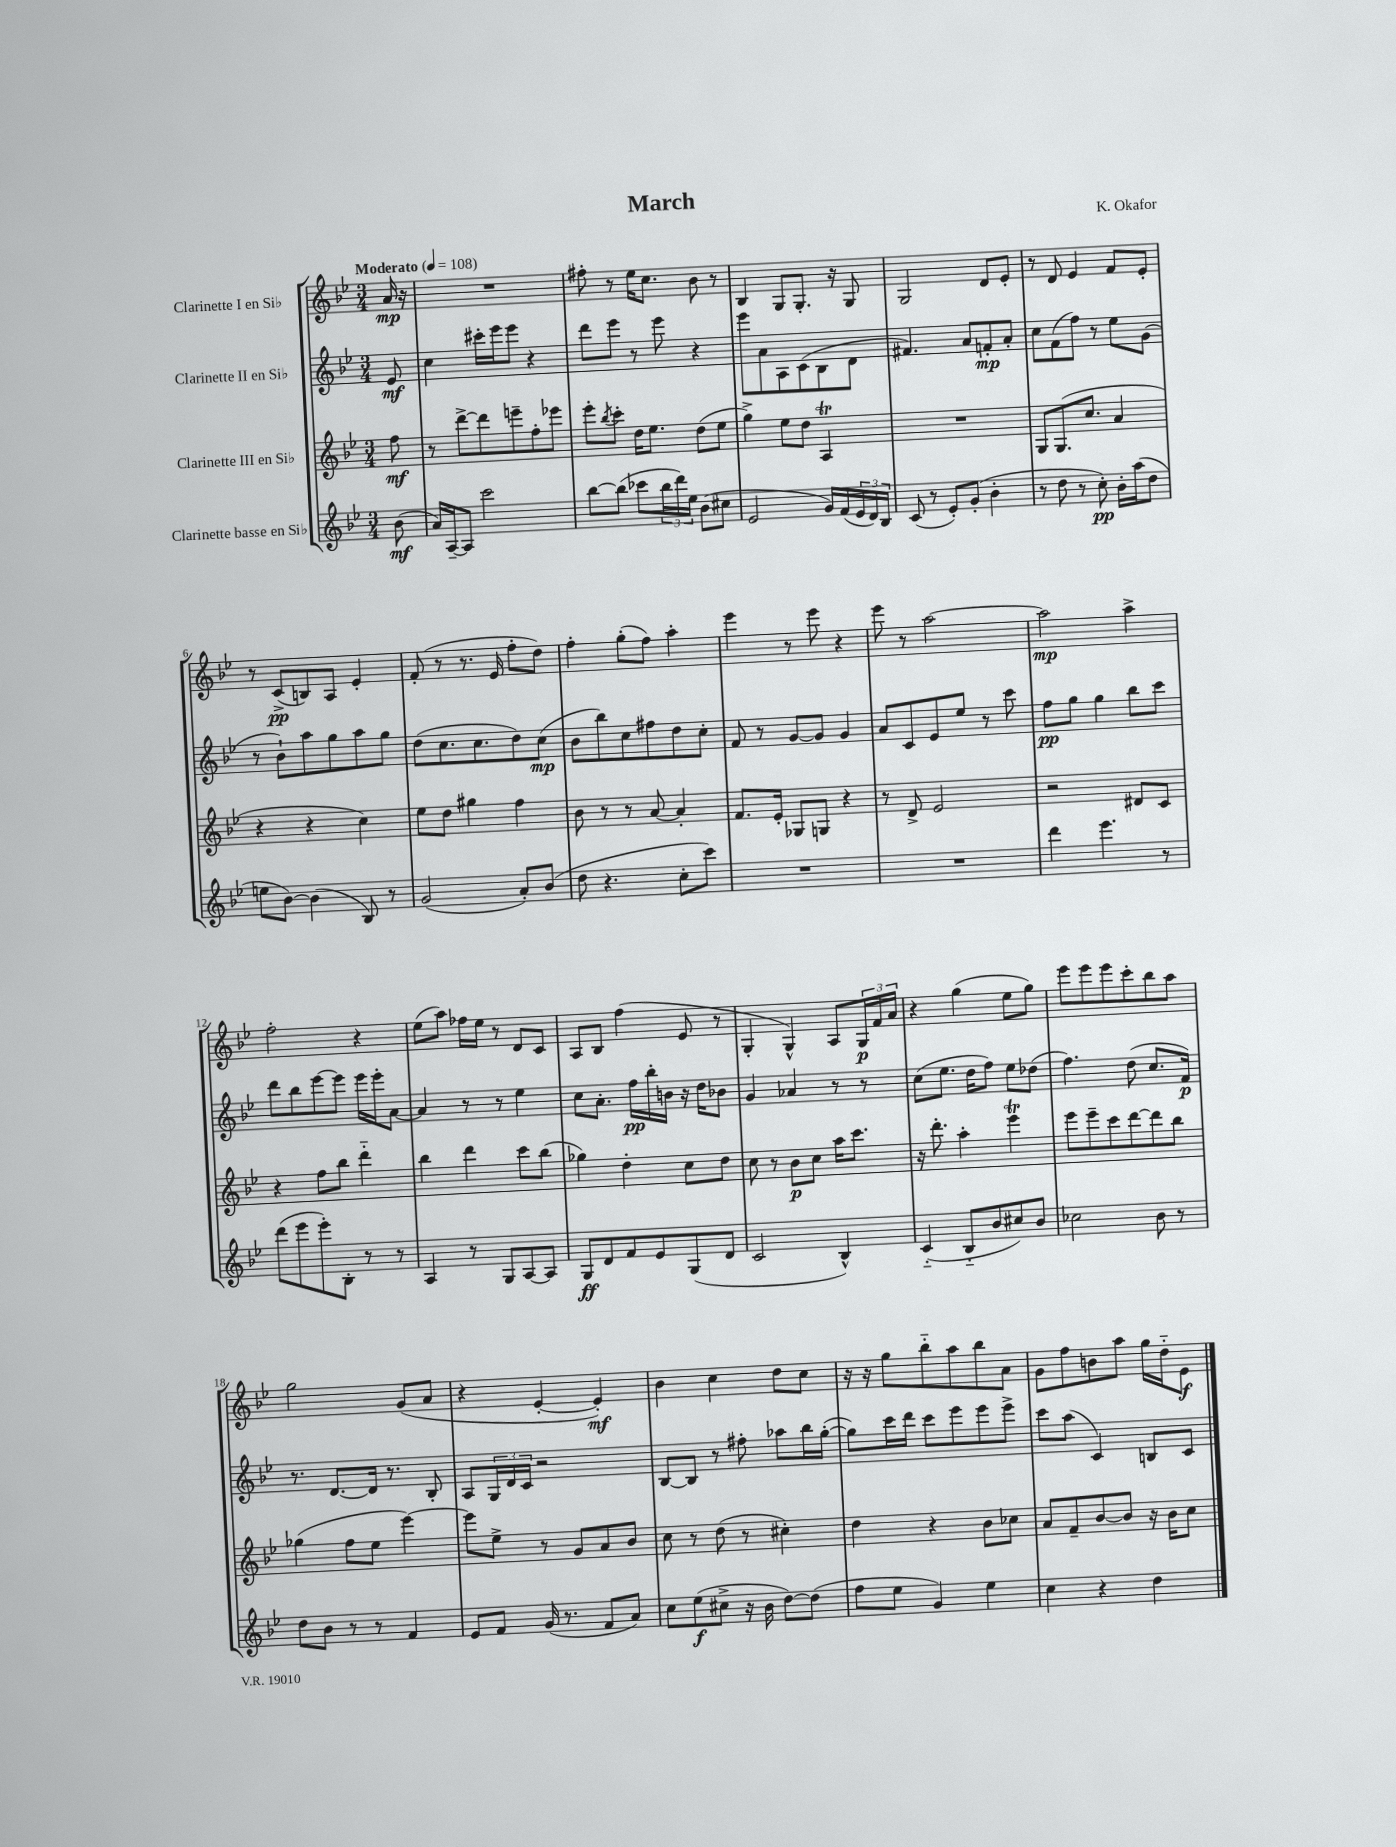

**kern	**dynam	**kern	**dynam	**kern	**dynam	**kern	**dynam
*part4	*part4	*part3	*part3	*part2	*part2	*part1	*part1
*staff4	*staff4	*staff3	*staff3	*staff2	*staff2	*staff1	*staff1
*I"Clarinette basse en Si♭	*	*I"Clarinette III en Si♭	*	*I"Clarinette II en Si♭	*	*I"Clarinette I en Si♭	*
*clefG2	*	*clefG2	*	*clefG2	*	*clefG2	*
*k[b-e-]	*	*k[b-e-]	*	*k[b-e-]	*	*k[b-e-]	*
*M3/4	*	*M3/4	*	*M3/4	*	*M3/4	*
*MM108	*	*MM108	*	*MM108	*	*MM108	*
=	=	=	=	=	=	=	=
!	!	!	!	!	!	!LO:TX:a:B:t=Moderato	!
(8b-\	mf	8ff\	mf	8e-/	mf	16a/	mp
.	.	.	.	.	.	16r	.
=1	=1	=1	=1	=1	=1	=1	=1
16a/LL)	.	8r	.	4cc\	.	2.r	.
[16A~/J	.	.	.	.	.	.	.
8A/J]	.	[8ddd^\L	.	.	.	.	.
2ccc\	.	8ddd\]	.	16ccc#X'\LL	.	.	.
.	.	.	.	16eee-\J	.	.	.
.	.	8eeen~\	.	8eee-\J	.	.	.
.	.	8ff'\	.	4r	.	.	.
.	.	8eee-X\J	.	.	.	.	.
=2	=2	=2	=2	=2	=2	=2	=2
[8bb-\L	.	8eee-'\L	.	8ddd\L	.	8ff#X'\	.
.	.	8qbb-/	.	.	.	.	.
(8bb-\J]	.	8ccc'\J	.	8eee-\J	.	8r	.
8ccc-X\L	.	16dd\KL	.	8r	.	16ee-\KL	.
.	.	8.ee-\J	.	.	.	8.cc\J	.
24bb-\L	.	.	.	8eee-\	.	.	.
24ddd\)	.	.	.	.	.	.	.
24ee-\JJ	.	.	.	.	.	.	.
(8b-\L	.	(8dd\L	.	4r	.	8b-\	.
8cc#X\J	.	8ee-\J	.	.	.	8r	.
=3	=3	=3	=3	=3	=3	=3	=3
2e-/	.	4gg^\)	.	8eee-\L	.	4B-/	.
.	.	.	.	8a\	.	.	.
.	.	8ee-\L	.	8A\	.	8G/L	.
.	.	8dd\J	.	(8c\	.	8.G'/J	.
16g/LL)	.	4At/	.	8B-\	.	.	.
(16f/	.	.	.	.	.	16r	.
24e-/	.	.	.	8d\J	.	8G/	.
24d/)	.	.	.	.	.	.	.
24B-/JJ	.	.	.	.	.	.	.
=4	=4	=4	=4	=4	=4	=4	=4
(8c/	.	2.r	.	4.f#X/)	.	2G/	.
8r	.	.	.	.	.	.	.
8e-'/L)	.	.	.	.	.	.	.
(8g'/J	.	.	.	8a/L	.	.	.
4b-'\	.	.	.	8fn'/	mp	8d/L	.
.	.	.	.	8a'/J	.	8e-'/J	.
=5	=5	=5	=5	=5	=5	=5	=5
8r	.	8G/L	.	8cc\L	.	8r	.
8dd\	.	(8.G/	.	(8f\	.	8d/	.
8r	.	.	.	8ff\J)	.	4e-/	.
.	.	8.cc/J	.	.	.	.	.
8cc'\)	pp	.	.	8r	.	.	.
16b-'\LL	.	4a/	.	8ee-\L	.	8f/L	.
(16aa\J	.	.	.	.	.	.	.
8dd\J	.	.	.	(8g\J	.	8e-'/J	.
!!LO:LB:g=z
=6	=6	=6	=6	=6	=6	=6	=6
8een\L	.	4r	.	8r	.	8r	.
[8b-\J)	.	.	.	8b-`\L)	.	(8c^/L	pp
(4b-\]	.	4r	.	8aa\	.	8Bn/)	.
.	.	.	.	8gg\	.	8A/J	.
8B-/)	.	4cc\)	.	8aa\	.	4e-'/	.
8r	.	.	.	8gg\J	.	.	.
=7	=7	=7	=7	=7	=7	=7	=7
(2g/	.	8ee-\L	.	(8dd\L	.	(8f'/	.
.	.	8dd\J	.	8.cc\	.	8r	.
.	.	4gg#X\	.	.	.	8.r	.
.	.	.	.	8.cc\	.	.	.
.	.	.	.	.	.	16e-/	.
8a'/L)	.	4ff\	.	8dd\)	.	8ff'\L	.
(8b-/J	.	.	.	(8cc\J	mp	8dd\J)	.
=8	=8	=8	=8	=8	=8	=8	=8
8dd\	.	8b-\	.	8b-\L	.	4ff'\	.
4.r	.	8r	.	8bb-\)	.	.	.
.	.	8r	.	8cc\	.	(8gg'\L	.
.	.	[8a/	.	8ff#X\	.	8ff\J)	.
8cc'\L	.	4a'/]	.	8dd\	.	4aa'\	.
8ccc\J)	.	.	.	8cc'\J	.	.	.
=9	=9	=9	=9	=9	=9	=9	=9
2.r	.	8.f/L	.	8f/	.	4eee-\	.
.	.	.	.	8r	.	.	.
.	.	16e-'/Jk	.	.	.	.	.
.	.	8G-X/L	.	[8g/L	.	8r	.
.	.	8Gn/J	.	8g/J]	.	8eee-\	.
.	.	4r	.	4g/	.	4r	.
=10	=10	=10	=10	=10	=10	=10	=10
2.r	.	8r	.	8a/L	.	8eee-\	.
.	.	8d^/	.	8c/	.	8r	.
.	.	2e-/	.	8e-/	.	[2aa\	.
.	.	.	.	8ee-/J	.	.	.
.	.	.	.	8r	.	.	.
.	.	.	.	8ccc\	.	.	.
=11	=11	=11	=11	=11	=11	=11	=11
4ddd\	.	2r	.	8ff\L	pp	2aa\]	mp
.	.	.	.	8gg\J	.	.	.
4.eee-\	.	.	.	4gg\	.	.	.
.	.	8d#X/L	.	8bb-\L	.	4aa^\	.
8r	.	8c/J	.	8ccc\J	.	.	.
!!LO:LB:g=z
=12	=12	=12	=12	=12	=12	=12	=12
(8ddd\L	.	4r	.	8ddd\L	.	2ff'\	.
8eee-\	.	.	.	8bb-\	.	.	.
8eee-'\)	.	8ff\L	.	[8eee-\	.	.	.
8B-'\J	.	8bb-\J	.	8eee-\J]	.	.	.
8r	.	4ddd\	.	16eee-\LL	.	4r	.
.	.	.	.	16eee-'\J	.	.	.
8r	.	.	.	[8a\J	.	.	.
=13	=13	=13	=13	=13	=13	=13	=13
4A/	.	4bb-\	.	4a/]	.	(8ee-\L	.
.	.	.	.	.	.	8aa\J)	.
8r	.	4ddd\	.	8r	.	16ff-X\LL	.
.	.	.	.	.	.	16ee-\JJ	.
8G/L	.	.	.	8r	.	8r	.
[8A/	.	8ccc\L	.	4ee-\	.	8d/L	.
8A/J]	.	(8bb-\J	.	.	.	8c/J	.
=14	=14	=14	=14	=14	=14	=14	=14
8G/L	ff	4gg-X\)	.	8cc\L	.	8A/L	.
8d/	.	.	.	8.a'\J	.	8B-/J	.
8f/	.	4dd'\	.	.	.	(4ff\	.
.	.	.	.	16ff\LL	pp	.	.
8e-/	.	.	.	16bb-'\	.	.	.
.	.	.	.	16bn\JJ	.	.	.
(8G/	.	8cc\L	.	16r	.	8e-/	.
.	.	.	.	16dd\KL	.	.	.
8d/J	.	8dd\J	.	8b-X\J	.	8r	.
=15	=15	=15	=15	=15	=15	=15	=15
2c/	.	8cc\	.	4g/	.	4G'/	.
.	.	8r	.	.	.	.	.
.	.	8b-\L	p	4a-X/	.	4G^^/)	.
.	.	8cc\J	.	.	.	.	.
4B-^^/)	.	16aa\KL	.	8r	.	8A/L	.
.	.	8.ccc\J	.	.	.	.	.
.	.	.	.	8r	.	24G/L	p
.	.	.	.	.	.	24f/	.
.	.	.	.	.	.	24a/JJ	.
=16	=16	=16	=16	=16	=16	=16	=16
(4c/	.	16r	.	(8cc\L	.	4r	.
.	.	8.ddd'\	.	.	.	.	.
.	.	.	.	8.ee-\J	.	.	.
8B-/L	.	4aa'\	.	.	.	(4gg\	.
.	.	.	.	16dd\KL	.	.	.
8b-/	.	.	.	8ff\J)	.	.	.
8cc#X/)	.	4eee-T\	.	8ee-\L	.	8ee-\L	.
8b-/J	.	.	.	(8dd-X\J	.	8gg\J)	.
=17	=17	=17	=17	=17	=17	=17	=17
2cc-X\	.	8eee-\L	.	4.ff\)	.	8eee-\L	.
.	.	8eee-~\	.	.	.	8eee-\	.
.	.	8ccc\	.	.	.	8eee-\	.
.	.	[8ddd\	.	(8dd\	.	8ccc'\	.
8b-\	.	8ddd\]	.	8.cc/L	.	8bb-\	.
8r	.	8bb-\J	.	.	.	8aa\J	.
.	.	.	.	16f/Jk)	p	.	.
!!LO:LB:g=z
=18	=18	=18	=18	=18	=18	=18	=18
8dd\L	.	(4gg-X\	.	8.r	.	2gg\	.
8b-\J	.	.	.	.	.	.	.
.	.	.	.	[8.d/L	.	.	.
8r	.	8ff\L	.	.	.	.	.
8r	.	8ee-\J	.	16d/Jk]	.	.	.
.	.	.	.	8.r	.	.	.
4f/	.	[4eee-\)	.	.	.	(8g/L	.
.	.	.	.	8B-'/	.	8a/J	.
=19	=19	=19	=19	=19	=19	=19	=19
8e-/L	.	8eee-\L]	.	8A/L	.	4r	.
8f/J	.	8ee-^\J	.	24G/L	.	.	.
.	.	.	.	24d/	.	.	.
.	.	.	.	24c/JJ	.	.	.
(16g/	.	8r	.	2r	.	[4e-'/	.
8.r	.	.	.	.	.	.	.
.	.	8g/L	.	.	.	.	.
8f/L	.	8a/	.	.	.	4e-'/])	mf
8a/J)	.	8b-/J	.	.	.	.	.
=20	=20	=20	=20	=20	=20	=20	=20
8cc\L	.	8cc\	.	[8B-/L	.	4b-\	.
(8ee-\	f	8r	.	8B-/J]	.	.	.
8cc#X^\J	.	(8dd\	.	8r	.	4cc\	.
16r	.	8r	.	8ff#X'\	.	.	.
16b-\	.	.	.	.	.	.	.
[8dd\L)	.	4cc#X'\)	.	8aa-X\L	.	8dd\L	.
(8dd\J]	.	.	.	16bb-\L	.	8cc\J	.
.	.	.	.	([16gg'\JJ	.	.	.
=21	=21	=21	=21	=21	=21	=21	=21
8ff\L	.	4dd\	.	8gg\L])	.	16r	.
.	.	.	.	.	.	16r	.
8ee-\J	.	.	.	16ccc\L	.	8gg\L	.
.	.	.	.	16ddd\JJ	.	.	.
4g/)	.	4r	.	8ccc\L	.	8bb-\	.
.	.	.	.	8eee-\	.	8aa\	.
4ee-\	.	8b-\L	.	8eee-\	.	8bb-\	.
.	.	8cc-X\J	.	8eee-^\J	.	8a\J	.
=22	=22	=22	=22	=22	=22	=22	=22
4cc\	.	8a/L	.	8ccc\L	.	8g\L	.
.	.	8f~/	.	(8aa\J	.	8ff\	.
4r	.	[8b-/	.	4c/)	.	8bn\	.
.	.	8b-/J]	.	.	.	8aa\J	.
4dd\	.	16r	.	8Bn/L	.	16gg\LL	.
.	.	16b-\KL	.	.	.	16dd\J	.
.	.	8cc\J	.	8c/J	.	8e-\J	f
==	==	==	==	==	==	==	==
*-	*-	*-	*-	*-	*-	*-	*-
